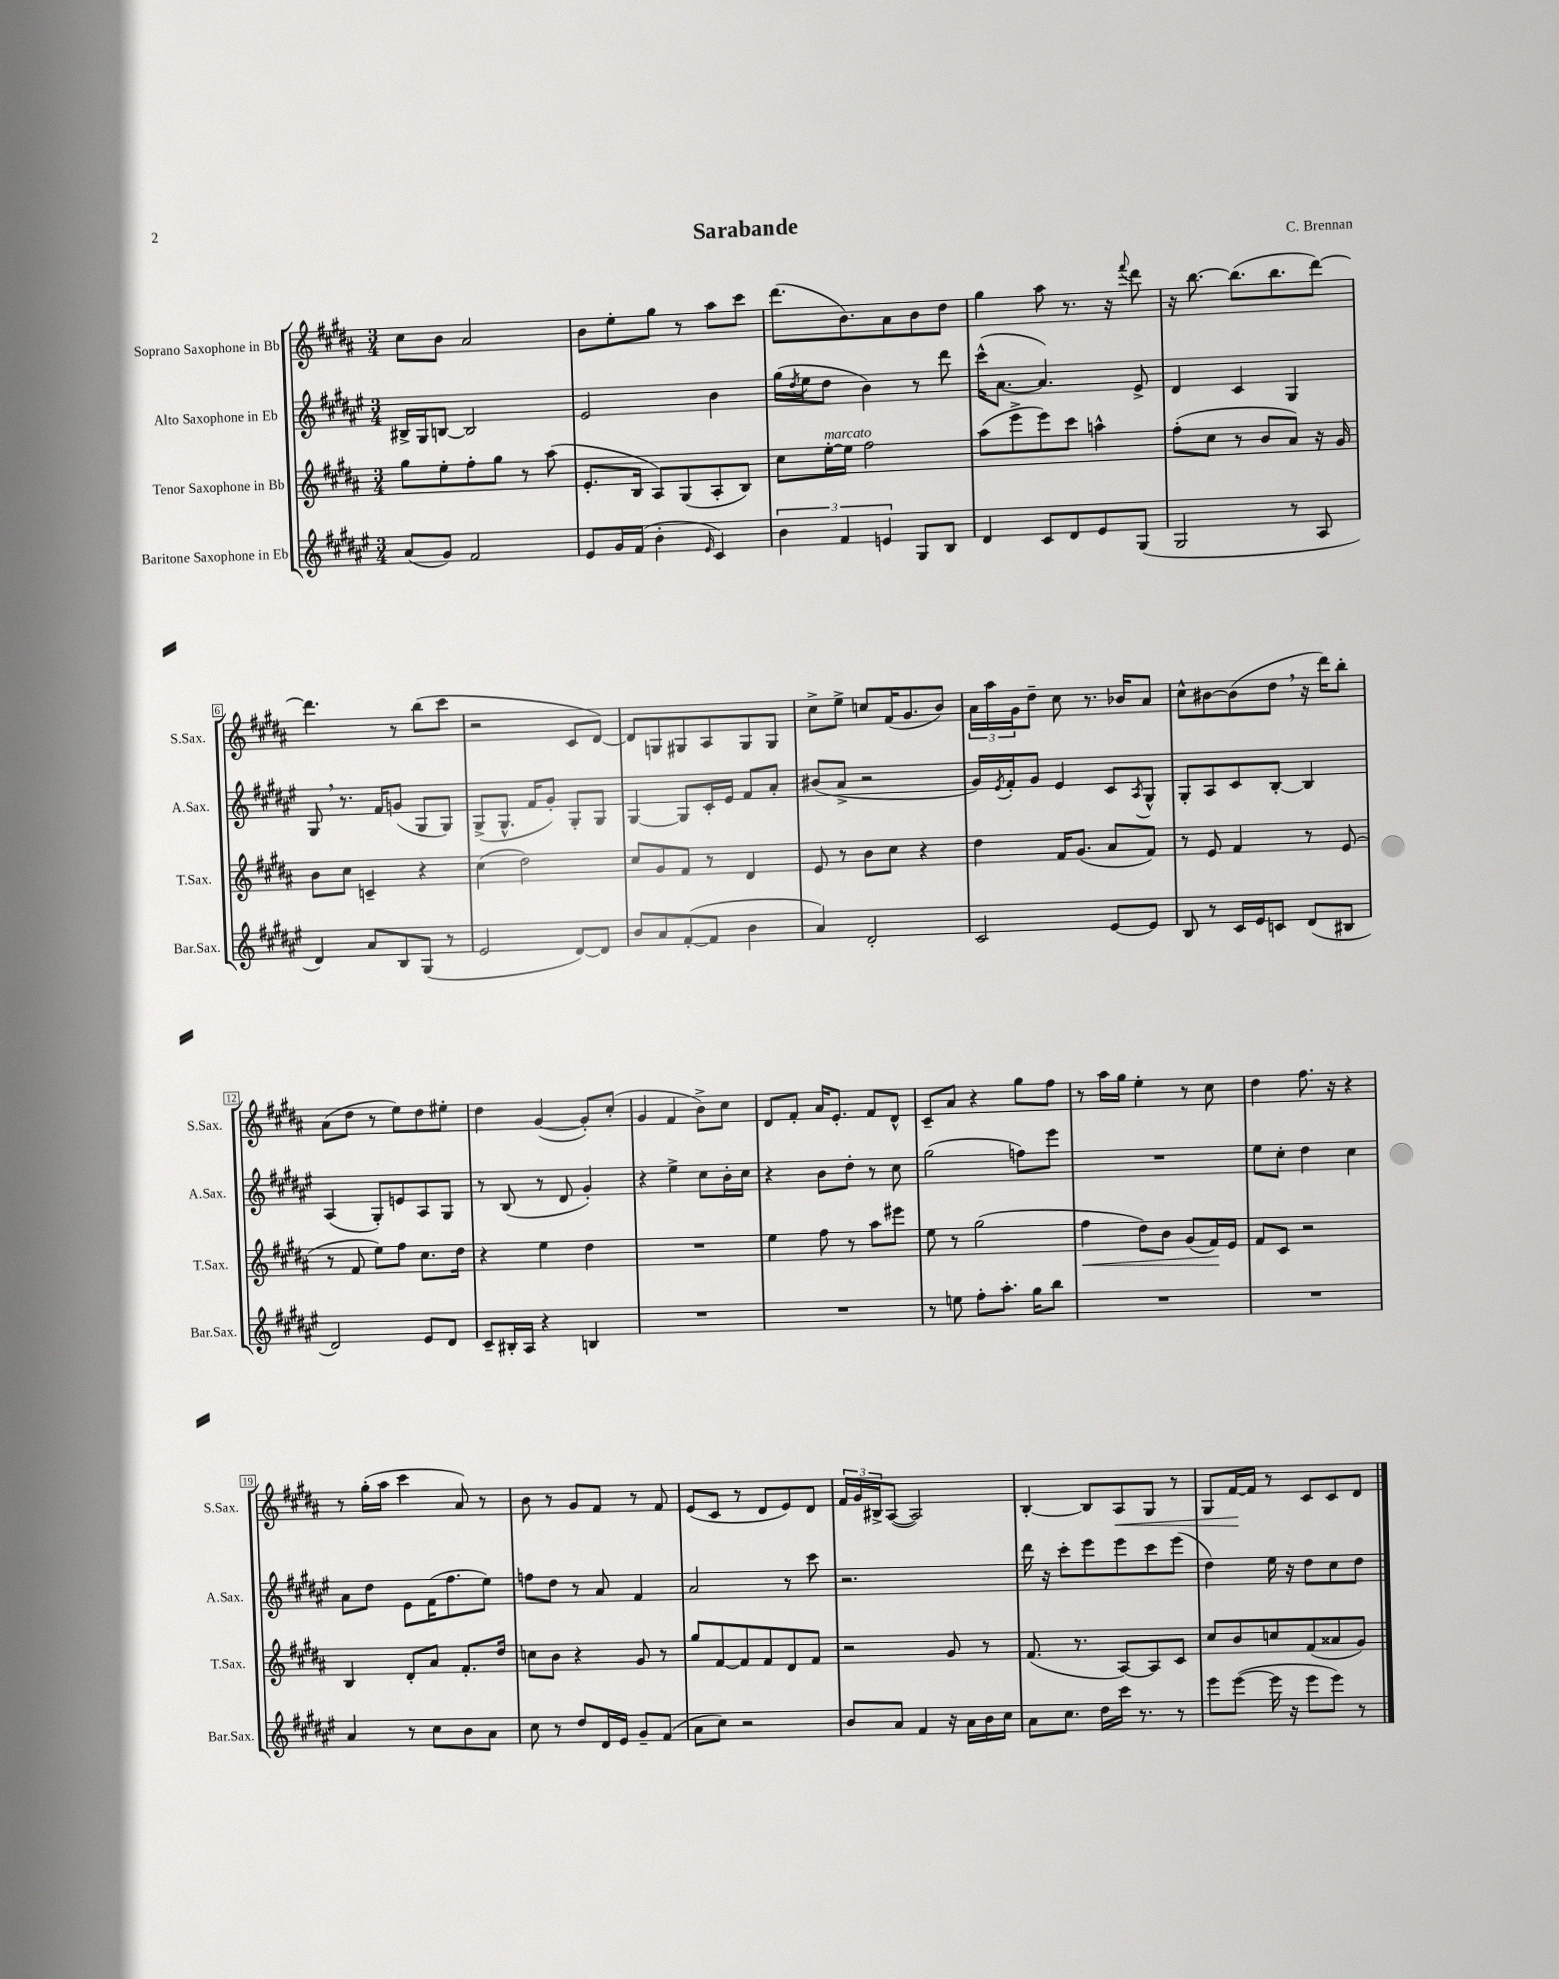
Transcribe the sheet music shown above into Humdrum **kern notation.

**kern	**kern	**kern	**kern
*staff4	*staff3	*staff2	*staff1
*clefG2	*clefG2	*clefG2	*clefG2
*k[f#c#g#d#a#e#]	*k[f#c#g#d#a#]	*k[f#c#g#d#a#e#]	*k[f#c#g#d#a#]
*M3/4	*M3/4	*M3/4	*M3/4
(8a#	8gg#	16B#^	8cc#
.	.	16G#	.
8g#)	8ee'	[8B	8b
2f#	8ff#'	2B]	2a#
.	8gg#	.	.
.	8r	.	.
.	(8aa#	.	.
=	=	=	=
8e#	8.e'	2e#	8b
16g#	.	.	8ee'
(16f#	16B	.	.
4b'	8A#)	.	8gg#
.	(8G#	.	8r
16qqe#	.	.	.
4c#)	8A#'	4b	8aa#
.	8B)	.	8ccc#
=	=	=	=
6b	8cc#	(16gg#	(8.ddd#
.	.	8qdd#	.
.	.	16ee#	.
.	[16ee'	8dd#	.
6f#	.	.	.
.	16ee]	.	8.b)
.	2ff#	4b)	.
6e	.	.	.
.	.	.	8a#
8G#	.	8r	8b
8B	.	8ddd#	8dd#
=	=	=	=
4d#	(8aa#	(16ccc#^^	4gg#
.	.	[8.a#	.
.	8eee^	.	.
8c#	8eee)	4.a#])	8aa#
8d#	8ccc#	.	8.r
8e#	4aa^^	.	.
.	.	.	16r
.	.	.	8qqfff#
(8G#	.	8e#^	8ddd#
=	=	=	=
2G#	(8ff#'	4d#	16r
.	.	.	[8.bb
.	8cc#	.	.
.	8r	4c#	(8.bb]
.	8b	.	.
.	.	.	8.bb
8r	8a#)	4G#	.
8A#	16r	.	[8ddd#)
.	16g#	.	.
=	=	=	=
4d#)	8b	8G#	4.ddd#]
.	8cc#	8.r	.
8a#	4c~	.	.
.	.	16f#	.
8B	.	(8g	8r
(8G#	4r	8G#	(8bb
8r	.	8G#)	8ccc#
=	=	=	=
2e#	(4cc#	(8G#^	2r
.	.	8.G#^^	.
.	2dd#)	.	.
.	.	16f#	.
.	.	8g#')	.
[8d#)	.	8G#'	8c#
8d#]	.	8G#	[8d#)
=	=	=	=
8b	8cc#	[4G#	8d#]
8a#	8g#	.	8G
([8f#'	8f#	8G#]	8G#
8f#]	8r	16c#'	8A#
.	.	16e#	.
4b	4d#	8f#	8G#
.	.	8a#'	8G#
=	=	=	=
4a#)	8e	(8b#	8cc#^
.	8r	8a#^	8ee^
2d#'	8b	2r	8cc
.	8cc#	.	(16f#
.	.	.	8.g#
.	4r	.	.
.	.	.	8b)
=	=	=	=
2c#	4dd#	16g#)	24a#
.	.	.	24aa#
.	.	8qe#	.
.	.	16f#'	.
.	.	.	24g#
.	.	8g#	8dd#~
.	16f#	4e#	8cc#
.	(8.g#	.	.
.	.	.	8.r
[8e#	8a#	8c#	.
.	.	.	16b-
.	.	8qA#	.
8e#]	8f#)	8G#^^	8a#
=	=	=	=
8B	8r	8G#'	8cc#^^
8r	8e	8A#	[8b#
16c#	4f#	8c#	(8b#]
16e#	.	.	.
8c	.	[8B'	8dd#
(8d#	8r	4B]	16r
.	.	.	16ddd#)
8B#	(8e	.	8bb'
=	=	=	=
2d#)	8r	(4A#	(8a#
.	8f#	.	8dd#
.	8ee)	8G#')	8r
.	8ff#	8e	8ee)
8e#	8.cc#	8A#	8dd#
8d#	.	8G#	8ee#'
.	16dd#	.	.
=	=	=	=
8c#~	4r	8r	4dd#
16B#'	.	(8B	.
16A#	.	.	.
4r	4ee	8r	([4g#
.	.	8d#	.
4B	4dd#	4g#')	8g#'])
.	.	.	(8cc#'
=	=	=	=
2.r	2.r	4r	4g#
.	.	4ee#^	4f#
.	.	8cc#	8b^)
.	.	16b'	8cc#
.	.	16cc#	.
=	=	=	=
2.r	4ee	4r	8d#
.	.	.	8f#'
.	8ff#	8b	16a#
.	.	.	8.e'
.	8r	8dd#'	.
.	8aa#	8r	8f#
.	8eee#	8cc#	8d#^^
=	=	=	=
8r	8ee	(2gg#	8c#~
8ee	8r	.	8a#
8ff#'	(2gg#	.	4r
8.aa#'	.	.	.
.	.	8ff)	8gg#
16gg#	.	.	.
8bb	.	8eee#	8ff#
=	=	=	=
2.r	4ff#	2.r	8r
.	.	.	16aa#
.	.	.	16gg#
.	8dd#)	.	4ee'
.	8b	.	.
.	(8g#	.	8r
.	16f#)	.	8cc#
.	16e	.	.
=	=	=	=
2.r	8f#	8ee#	4dd#
.	8c#	8cc#'	.
.	2r	4dd#	8.ff#
.	.	.	16r
.	.	4cc#	4r
=	=	=	=
4a#	4B	8a#	8r
.	.	8dd#	(16gg#'
.	.	.	16aa#
8r	8d#'	8e#	4ccc#
8cc#	8a#	(16f#	.
.	.	8.ff#	.
8b	8.f#'	.	8a#)
8a#	.	8ee#)	8r
.	16dd#	.	.
=	=	=	=
8cc#	8cc	8ff	8b
8r	8b	8dd#	8r
8dd#	4r	8r	8g#
16d#	.	8a#	8f#
16e#	.	.	.
8g#~	8g#	4f#	8r
(8f#	8r	.	8f#
=	=	=	=
8a#	8gg#	2a#	(8e
8cc#)	[8f#	.	8c#
2r	8f#]	.	8r
.	8f#	.	8d#
.	8d#	8r	8e)
.	8f#	8ccc#	8d#
=	=	=	=
8b	2r	2.r	24f#
.	.	.	24g#
.	.	.	24B#^
8a#	.	.	([8A#
4f#	.	.	2A#])
16r	8g#	.	.
16a#	.	.	.
16b	8r	.	.
16cc#	.	.	.
=	=	=	=
8a#	(8.f#	16ddd#	[4B'
.	.	16r	.
8.cc#	.	8ccc#'	.
.	8.r	.	.
.	.	8eee#	8B]
16dd#	.	.	.
16ccc#	[8A#)	8eee#	8A#
8.r	.	.	.
.	8A#]	8ccc#	8G#
8r	8c#	(8eee#	8r
=	=	=	=
8eee#	8cc#	4dd#)	8G#
([8eee#	8b	.	[16f#
.	.	.	16f#]
16eee#]	8cc	16ee#	8r
16r	.	16r	.
8eee#	(8f#	8dd#	8c#
8eee#)	8a##	8cc#	8c#
8r	8g#)	8dd#	8d#
==	==	==	==
*-	*-	*-	*-
